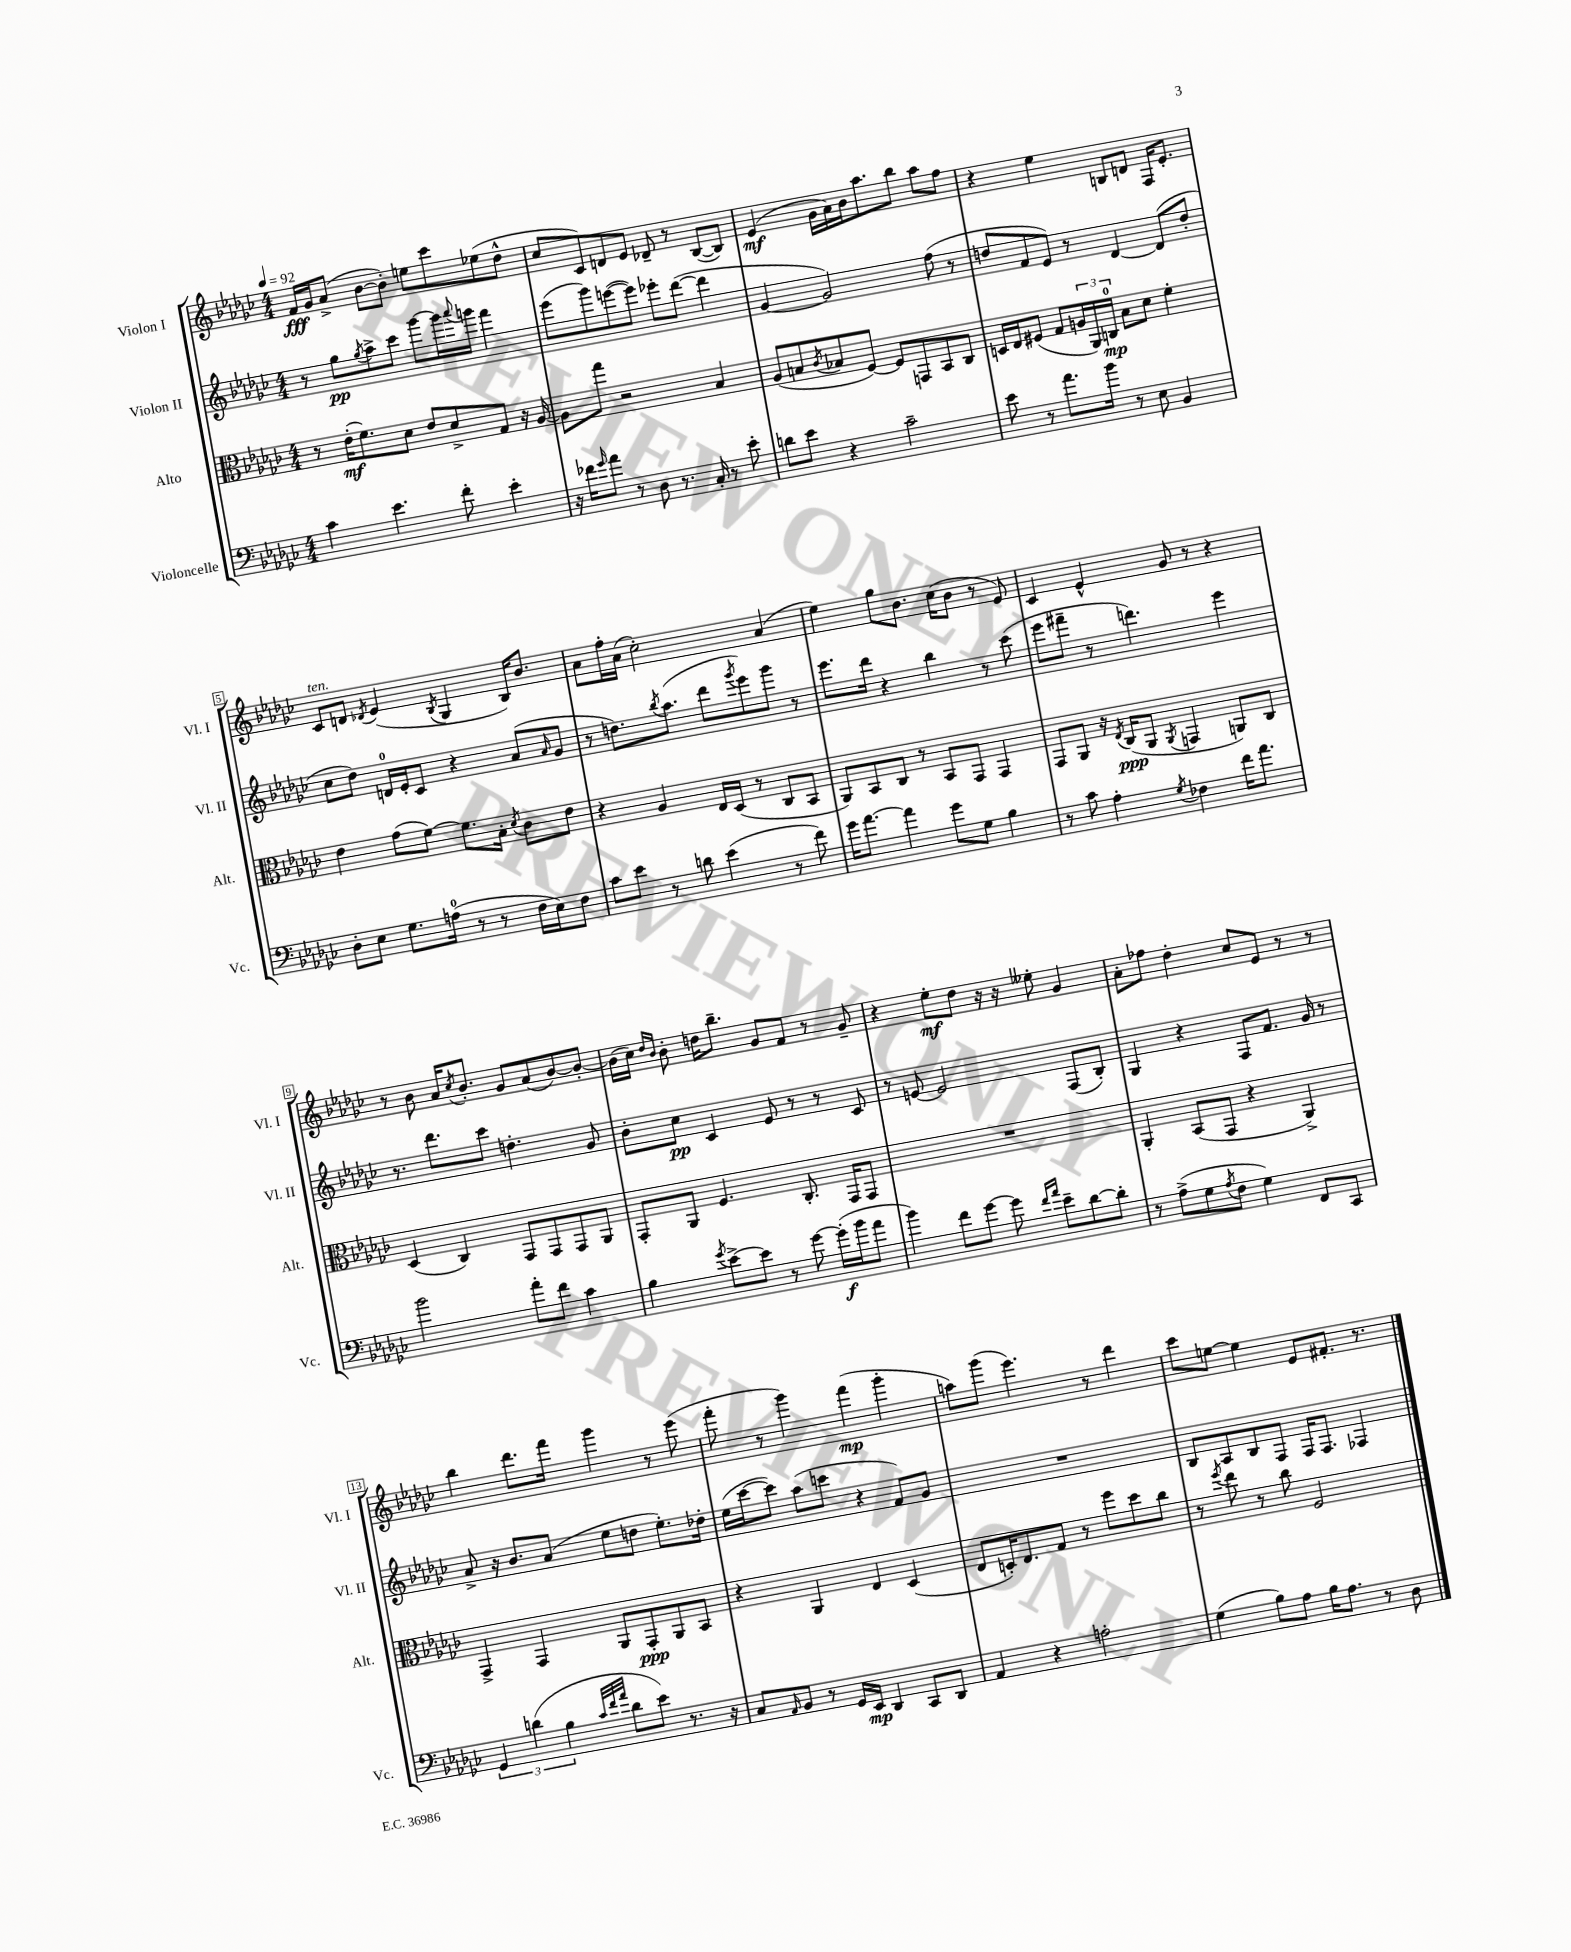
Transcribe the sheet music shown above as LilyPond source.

<<
\new StaffGroup <<
\new Staff = "s0" \with { instrumentName = "Violon I" shortInstrumentName = "Vl. I" } {
    \clef treble \key ges \major \numericTimeSignature \time 4/4 \tempo 4 = 92
    f'16\fff ges'16 aes'8->( bes'8~ bes'8-.) e''8 ces'''8 ees''8( des''8-^ |
    ces''8 ces'8) d'8 ees'8 des'8-- r8 bes8~( bes8) |
    ees'4\mf( ges'16 aes'16) bes'16 aes''8. bes''8 aes''8 f''8 |
    r4 ees''4 b8 d'8 f16 ees'8.-. |
    ces'8^\markup { \italic "ten." } d'8 \acciaccatura { des'8 } ees'4( \acciaccatura { bes8 } ges4 bes16) bes'8. |
    aes'8 f''16-. aes'16( ces''2-.) aes'4( |
    ees''4) ges''8 bes'8. ces''16( bes'8 r8 ees'8) |
    ces'4 ees'4-^ ges'8 r8 r4 |
    r8 bes'8 aes'16 \acciaccatura { ces''8 } bes'8.-. ges'8 aes'8( bes'8~) bes'8~-. |
    bes'16( ces''16) \grace { des''16 bes'16 } bes'8-. d''16 bes''8.-- ges'8 f'8 r8 ges'8-- |
    r4 ees''8-.\mf des''8 r16 r16 eeses''8-. ges'4 |
    aes'8-. fes''8 des''4-. ces''8 ees'8 r8 r8 |
    bes''4 des'''8. f'''16 ges'''4 r8 ees'''8( |
    f'''8-. r8 ges'''4) f'''4\mp( ges'''4-. |
    a''8) ges'''8( ees'''4.) r8 des'''4 |
    ces'''8 e''8~ e''4 ees'8 fis'8.-. r8. \bar "|." |
}
\new Staff = "s1" \with { instrumentName = "Violon II" shortInstrumentName = "Vl. II" } {
    \clef treble \key ges \major \numericTimeSignature \time 4/4
    r8 ges''8\pp \acciaccatura { ges''8 } aes''8-> ces'''8 ges'''8~ ges'''16 \appoggiatura { aes'''8 } g'''16 f'''4 |
    ees'''8( ges'''8) e'''8~( e'''8) ees'''8-. des'''8~( des'''4 |
    ges'4~ ges'2) f''8( r8 |
    d''8 f'8 ees'8) r8 des'4~ des'8( d''8-. |
    ces''8 des''8) d'16-0 ees'16-. ces'8 r4 aes'8( \grace { aes'16 } ges'8 |
    r8 d''8.) \acciaccatura { bes''8 } aes''8.( des'''8 \acciaccatura { ges'''8 } ees'''8) ges'''8 r8 |
    ees'''8. des'''16 r4 bes''4 r8 ces'''8( |
    ees'''8 fis'''8-- r8 d'''4.) ees'''4 |
    r8. des'''8. ces'''8 d''4.-. ges'8 |
    bes'8-. ces''8\pp ces'4 ees'8 r8 r8 ces'8 |
    r8 e'8~ e'2 f8( bes8-.) |
    ges4 r4 f8 f'8. ges'16 r8 |
    aes'8-> r16 bes'8. aes'8( ees''8 d''8 ees''8.-.) des''16-. |
    ees''16( ces'''16~ ces'''8) aes''8( c'''8 r4 f'8) ges'8 |
    R1 |
    bes8 aes8 bes8 f8 f16 f8. fes4 \bar "|." |
}
\new Staff = "s2" \with { instrumentName = "Alto" shortInstrumentName = "Alt." } {
    \clef alto \key ges \major \numericTimeSignature \time 4/4
    r8 ees'16-.\mf( f'8.) des'8 ees'8 des'8-> ges8 r16 aes16~ |
    aes8 ges''8 r2 bes4 |
    aes8( b8 \acciaccatura { ces'8 } bes8 f8~) f8 g,8 bes,8 ces8 |
    d16 ees16 fis8( ges8 \tuplet 3/2 { a16 aes,16) c16-0\mp } bes8 des'8 f'4-. |
    ees'4 ges'8( f'8~) f'8. bes16-. \acciaccatura { des'8 } ces'8 ees'8 |
    r4 aes4 ees16 des16( r8 ces8 bes,8 |
    aes,8) bes,8 ces8 r8 bes,8 ges,8 ges,4 |
    ges,8 aes,8 r16 \acciaccatura { ees8 } ces16\ppp( aes,8 \acciaccatura { aes,8 } g,4 a,8) ces8 |
    des4( ces4) ges,8 ges,8 ges,8 aes,8 |
    ges,8-. aes,8 f4. ces8.-. ges,16 ges,8 |
    R1 |
    aes,4-. bes,8( ges,8 r4 aes,4->) |
    ges,4-> ges,4 aes,8 ges,8-.\ppp aes,8 bes,8 |
    r4 aes,4 ees4 des4( |
    ees8 d16-.) ees8. ges8 r8 f''8 des''8 ces''8 |
    r8 \acciaccatura { f''8 } ees''8 r8 ces''8 f2 \bar "|." |
}
\new Staff = "s3" \with { instrumentName = "Violoncelle" shortInstrumentName = "Vc." } {
    \clef bass \key ges \major \numericTimeSignature \time 4/4
    ces'4 ees'4. f'8-. ees'4-. |
    r16 fes'16 \grace { ges'16 } aes'8 r8 des8 r8. ces16-. r8 ees'8-. |
    d'8 ees'8 r4 ces'2-- |
    ees'8 r8 aes'8. bes'16 r8 ees8 bes,4 |
    des8-. ees8 ges8. a16-0( r8 r8 f16 ees16) f8 |
    ces'8 ees'8 r8 d'8 ees'4( r8 f'8) |
    ges'16 aes'8.~ aes'4 ges'8 ges8 bes4 |
    r8 ces'8 aes4-. \acciaccatura { ges8 } fes4 f'16 aes'8. |
    bes'2 aes'8-. f'8 ces'4 |
    bes4 \acciaccatura { ges'8 } ees'8~-> ees'8 r8 ges'8~ ges'16-.\f( bes'16 aes'8 |
    bes'4) f'8 ges'8~ ges'8 \grace { f'16 aes'16 } ees'8-- des'8~ des'8-. |
    r8 aes8->( ges8 \acciaccatura { aes8 } f8 ges4) f,8 ces,8 |
    \tuplet 3/2 { ges,4 d'4( bes4 } \grace { ces'32 f'32 aes'32 } d'8 ees'8) r8. r16 |
    ces8 \grace { aes,16 } bes,8 r8 ges,16 ees,16\mp des,4 ces,8 des,8 |
    aes,4 r4 a2-. |
    ges4( bes8) aes8 bes16 aes8. r8 des8 \bar "|." |
}
>>
>>
\layout { \context { \Score \override BarNumber.stencil = #(make-stencil-boxer 0.1 0.3 ly:text-interface::print) } }
